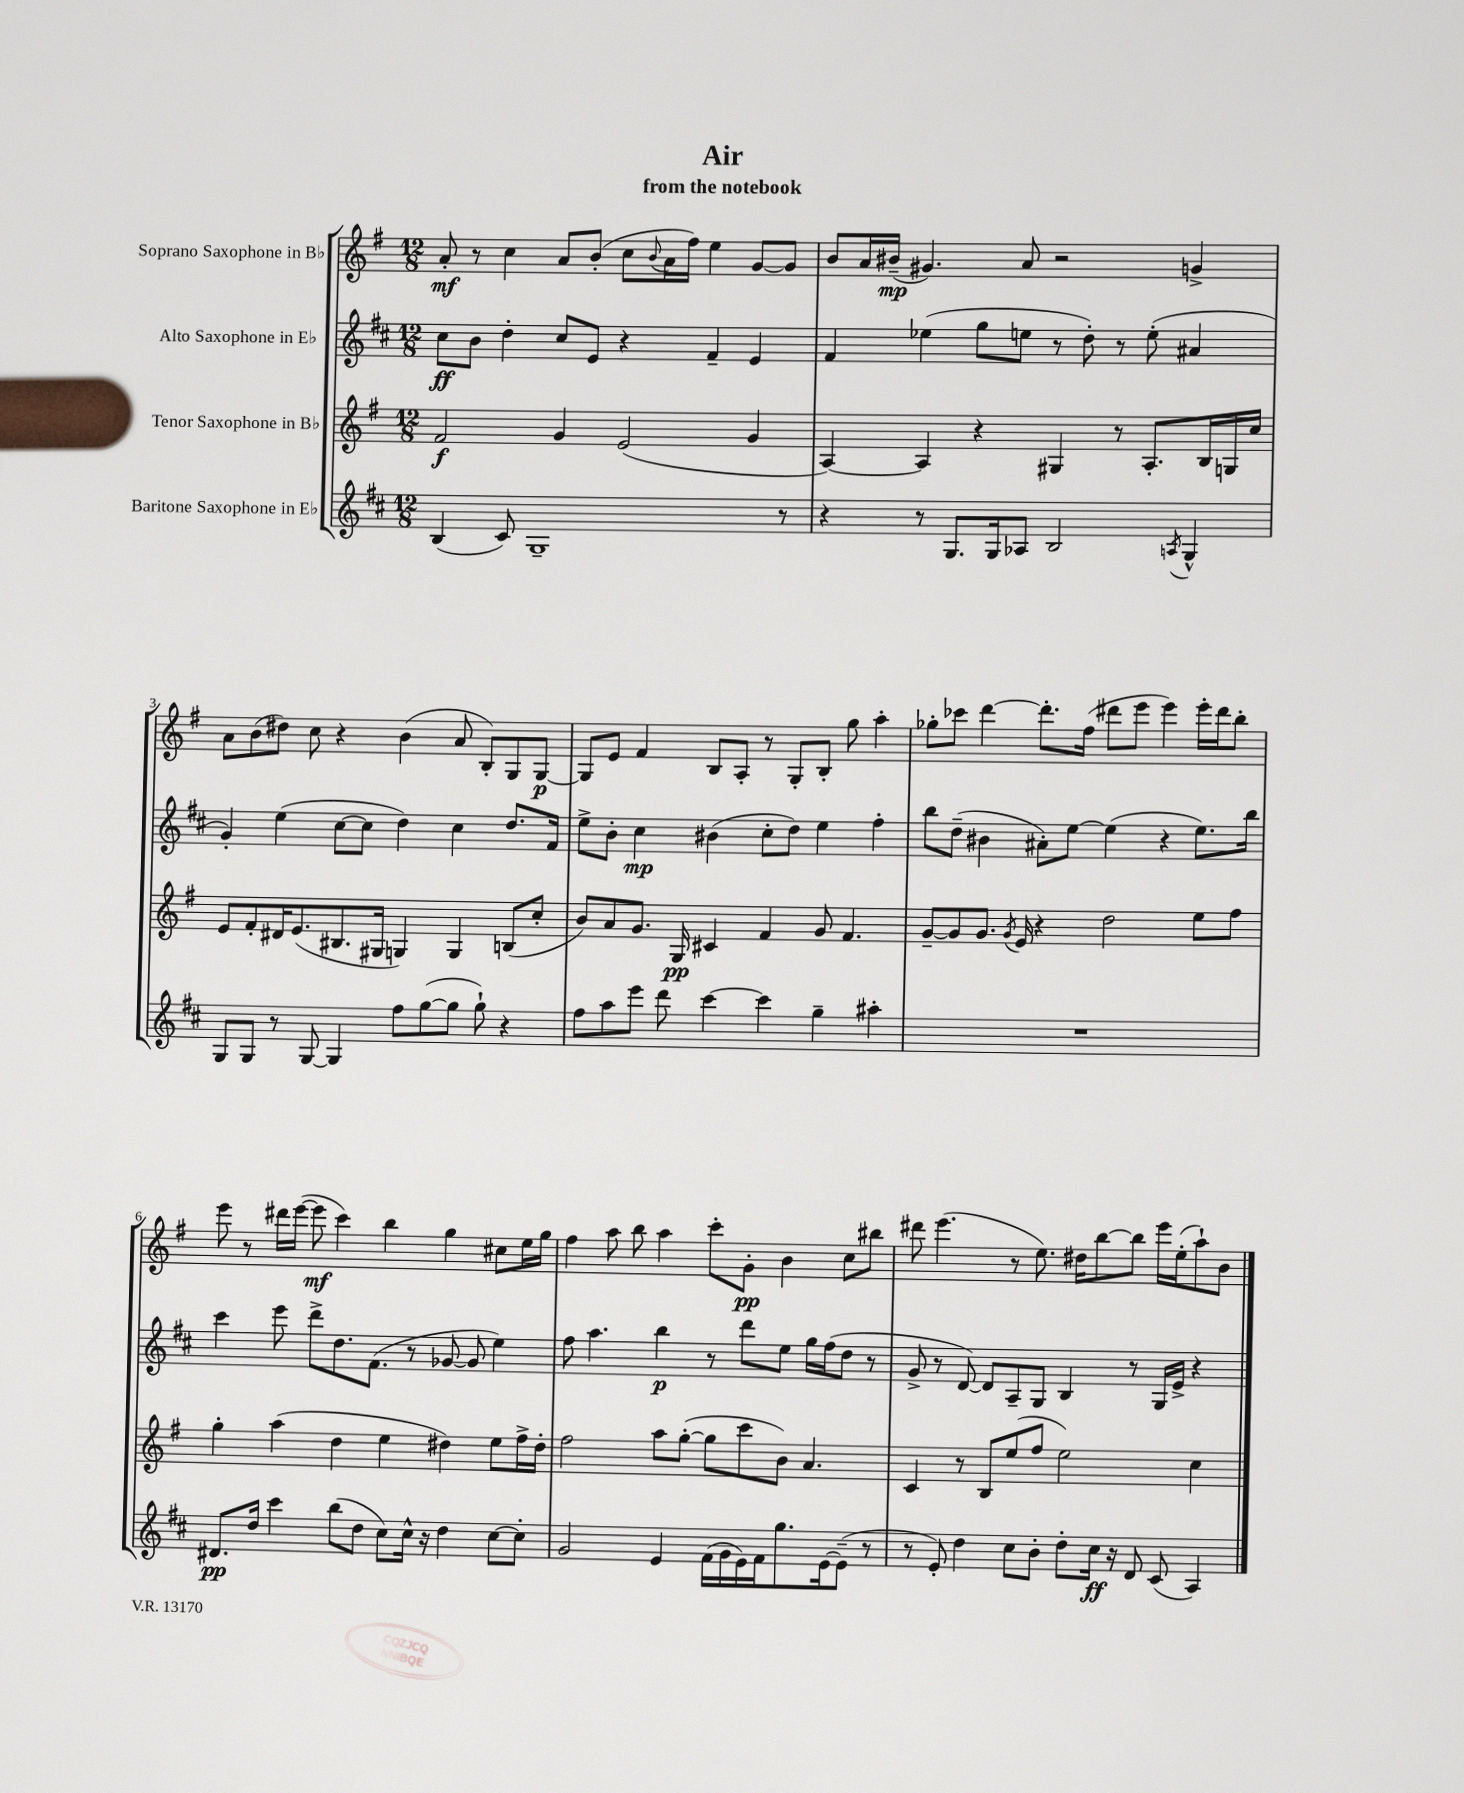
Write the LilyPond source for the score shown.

\header { title = "Air" subtitle = "from the notebook" }
<<
\new StaffGroup <<
\new Staff = "s0" \with { instrumentName = "Soprano Saxophone in Bb" } {
    \clef treble \key g \major \numericTimeSignature \time 12/8
    a'8-.\mf r8 c''4 a'8 b'8-.( c''8 \appoggiatura { b'8 } a'16 fis''16) e''4 g'8~ g'8 |
    b'8 a'16 bis'16--\mp( gis'4.) a'8 r2 g'4-> |
    a'8 b'8( dis''8) c''8 r4 b'4( a'8 b8-.) g8 g8~\p |
    g8 e'8 fis'4 b8 a8-. r8 g8-. b8-. g''8 a''4-. |
    ges''8-. ces'''8 d'''4~ d'''8.-. fis''16( dis'''8 e'''8 e'''4) e'''16-. dis'''16 b''8-. |
    e'''8 r8 dis'''16 e'''16~( e'''8\mf c'''4) b''4 g''4 cis''8 e''16 g''16 |
    fis''4 a''8 b''8 a''4 c'''8-. g'8-.\pp b'4 c''8 bis''8 |
    dis'''8 e'''4.( r8 e''8.) dis''16 b''8~ b''8 e'''16 e''16-.( a''8-!) b'8 \bar "|." |
}
\new Staff = "s1" \with { instrumentName = "Alto Saxophone in Eb" } {
    \clef treble \key d \major \numericTimeSignature \time 12/8
    cis''8\ff b'8 d''4-. cis''8 e'8 r4 fis'4-- e'4 |
    fis'4 ees''4( g''8 e''8 r8 d''8-.) r8 e''8-.( ais'4 |
    g'4-.) e''4( cis''8~ cis''8 d''4) cis''4 d''8. fis'16 |
    e''8-> b'8-. cis''4\mp bis'4( cis''8-. d''8) e''4 fis''4-. |
    b''8 d''8--( bis'4 ais'8-.) e''8~ e''4( r4 e''8.) b''16 |
    cis'''4 e'''8 d'''8-> d''8. fis'8.( r8 ges'8~ ges'8 e''4) |
    fis''8 a''4. b''4\p r8 d'''8 e''8 g''16 fis''16( d''8 r8 |
    g'8-> r8 d'8~) d'8 a8-- g8 b4 r8 g16 e'16-> r4 \bar "|." |
}
\new Staff = "s2" \with { instrumentName = "Tenor Saxophone in Bb" } {
    \clef treble \key g \major \numericTimeSignature \time 12/8
    fis'2\f g'4 e'2( g'4 |
    a4~) a4 r4 gis4 r8 a8.-. b16 g16 c''16 |
    e'8 fis'8-. dis'16 e'8.( bis8. gis16 g4) g4 b8( c''8-. |
    b'8) a'8 g'8. g16\pp cis'4 fis'4 g'8 fis'4. |
    g'8~-- g'8 g'8. \acciaccatura { g'8 } e'16 r4 d''2 e''8 fis''8 |
    g''4-. a''4( d''4 e''4 dis''4) e''8 fis''16-> dis''16-. |
    fis''2 a''8 g''8~-.( g''8 c'''8 b'8) a'4. |
    c'4 r8 b8 e''8( fis''8 e''2) c''4 \bar "|." |
}
\new Staff = "s3" \with { instrumentName = "Baritone Saxophone in Eb" } {
    \clef treble \key d \major \numericTimeSignature \time 12/8
    b4( cis'8) g1-- r8 |
    r4 r8 g8. g16 aes8 b2 \acciaccatura { a8 } g4-^ |
    g8 g8 r8 g8~ g4 fis''8 g''8~( g''8 g''8-!) r4 |
    fis''8 a''8 e'''8 d'''8 cis'''4~ cis'''4 g''4-- ais''4-. |
    R1. |
    dis'8.\pp d''16 cis'''4 b''8( d''8 cis''8) cis''16-^ r16 d''4 cis''8~ cis''8-. |
    g'2 e'4 fis'16( g'16 e'16) fis'16 g''8. e'16~ e'8--( r8 |
    r8 e'8-.) d''4 cis''8 b'8-. d''8-. cis''16\ff r16 d'8 cis'8( a4) \bar "|." |
}
>>
>>
